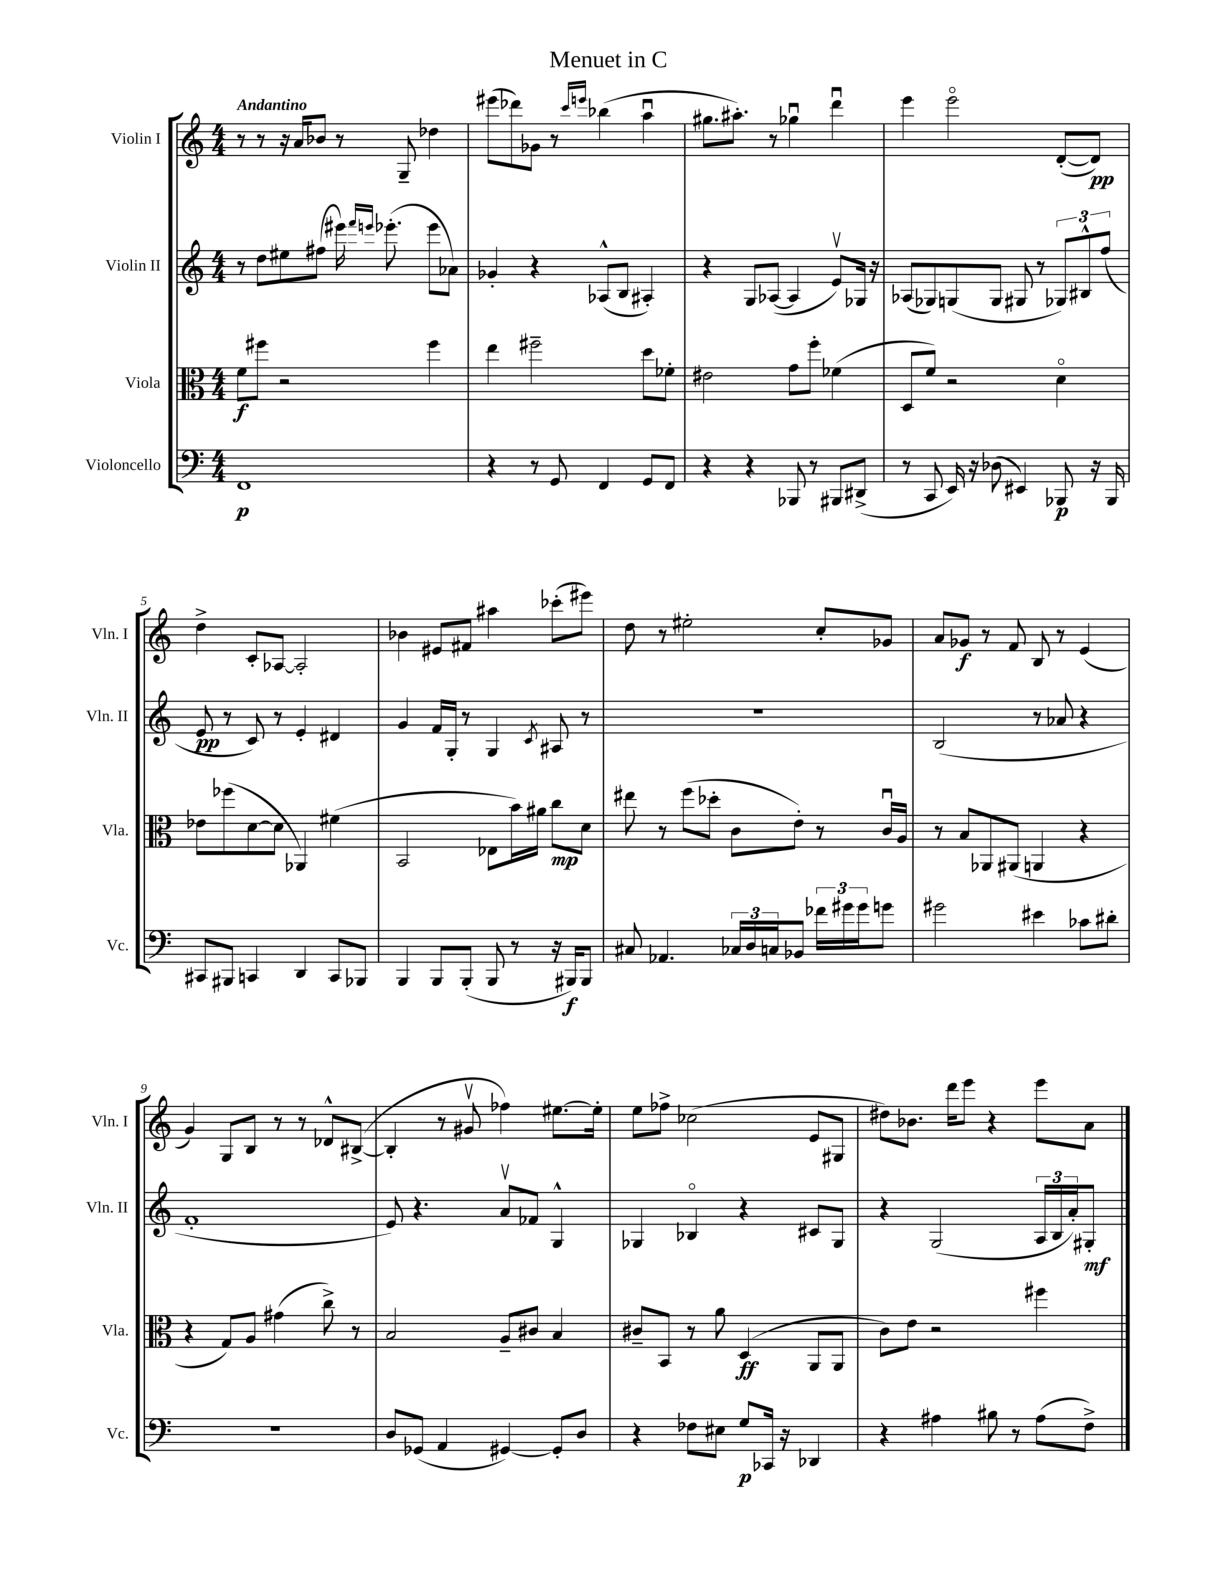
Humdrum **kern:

**kern	**kern	**kern	**kern
*staff4	*staff3	*staff2	*staff1
*clefF4	*clefC3	*clefG2	*clefG2
*k[]	*k[]	*k[]	*k[]
*M4/4	*M4/4	*M4/4	*M4/4
1FF	8f	8r	8r
.	8ff#	8dd	8r
.	2r	8ee#	16r
.	.	.	16a
.	.	(8ff#	8b-
.	.	16eee#)	8r
.	.	16qqfff	.
.	.	16qqeee	.
.	.	(8.eee-'	.
.	.	.	8G~
.	4ff#	8eee-	4dd-
.	.	8a-)	.
=	=	=	=
4r	4ee	4g-'	(8eee#
.	.	.	8ddd-)
8r	2ff#~	4r	8g-
8GG	.	.	8r
.	.	.	16qqccc
.	.	.	16qqeee
4FF	.	(8A-^^	(4bb-
.	.	8B	.
8GG	8dd	4A#')	4aau
8FF	8f-'	.	.
=	=	=	=
4r	2e#	4r	8.gg#
.	.	.	8.aa#')
4r	.	8G	.
.	.	([8A-	8r
8BBB-	8g	4A-]	4gg-u
8r	8ff'	.	.
8BBB#	(4f-	8ev)	4dddu
(8DD#^	.	16G-	.
.	.	16r	.
=	=	=	=
8r	8D	(8A-	4eee
8CC	8f)	8G-)	.
16EE)	2r	(8G	2eeeo
16r	.	.	.
(8D-	.	8G	.
4EE#)	.	8G#	.
.	.	8r	.
8BBB-	4do	12G-)	([8d'
.	.	12B#^^	.
16r	.	.	8d])
.	.	(12ff	.
16BBB-	.	.	.
=	=	=	=
8CC#	8e-	8e	4dd^
8BBB#	(8ff-	8r	.
4CC	[8d	8c)	8c'
.	8d]	8r	[8A-
4DD	4AA-)	4e'	2A-']
8CC	(4f#	4d#	.
8BBB-	.	.	.
=	=	=	=
4BBB	2BB	4g	4b-
8BBB	.	16f	8e#
.	.	16G'	.
(8BBB'	.	8r	8f#
8BBB	8E-	4G	4aa#
8r	16b)	.	.
.	16a#	.	.
.	.	8qc	.
16r	8cc	8A#	(8ccc-'
16BBB#)	.	.	.
8BBB#	8d	8r	8eee#)
=	=	=	=
8C#	8ee#	1r	8dd
4.AA-	8r	.	8r
.	(8ff	.	2ee#'
.	8dd-'	.	.
24C-	8c	.	.
24D	.	.	.
24C	.	.	.
8BB-	8e')	.	.
24f-	8r	.	8cc'
24g#	.	.	.
24g#	.	.	.
8g	16cu	.	8g-
.	16A	.	.
=	=	=	=
2g#	8r	(2B	8a
.	8B	.	8g-
.	8AA-	.	8r
.	(8AA#	.	8f
4e#	4AA	8r	8B
.	.	8a-	8r
8c-	4r	4r	(4e
8d#'	.	.	.
=	=	=	=
1r	4r	1f'	4g)
.	8G)	.	8G
.	8A	.	8B
.	(4g#	.	8r
.	.	.	8r
.	8cc^)	.	8d-^^
.	8r	.	([8B#^
=	=	=	=
8D	2B	8e)	4B#']
(8GG-	.	4.r	.
4AA	.	.	8r
.	.	.	8g#v
[4GG#)	8A~	8av	4ff-)
.	8c#	8f-	.
8GG#']	4B	4G^^	[8.ee#
8D	.	.	.
.	.	.	16ee#']
=	=	=	=
4r	8c#~	4G-	8ee
.	8BB	.	8ff-^
8F-	8r	4B-o	(2cc-
8E#	8a	.	.
8G	(4D	4r	.
16CC-	.	.	.
16r	.	.	.
4DD-	8AA	8c#	8e
.	8AA	8G-	8G#
=	=	=	=
4r	8c)	4r	8dd#)
.	8e	.	8.b-
4A#	2r	(2G	.
.	.	.	16ddd
.	.	.	8eee
8B#	.	.	4r
8r	.	.	.
(8A#	4ff#	24A	8eee
.	.	24B	.
.	.	24a')	.
8F^)	.	8G#'	8a
==	==	==	==
*-	*-	*-	*-
